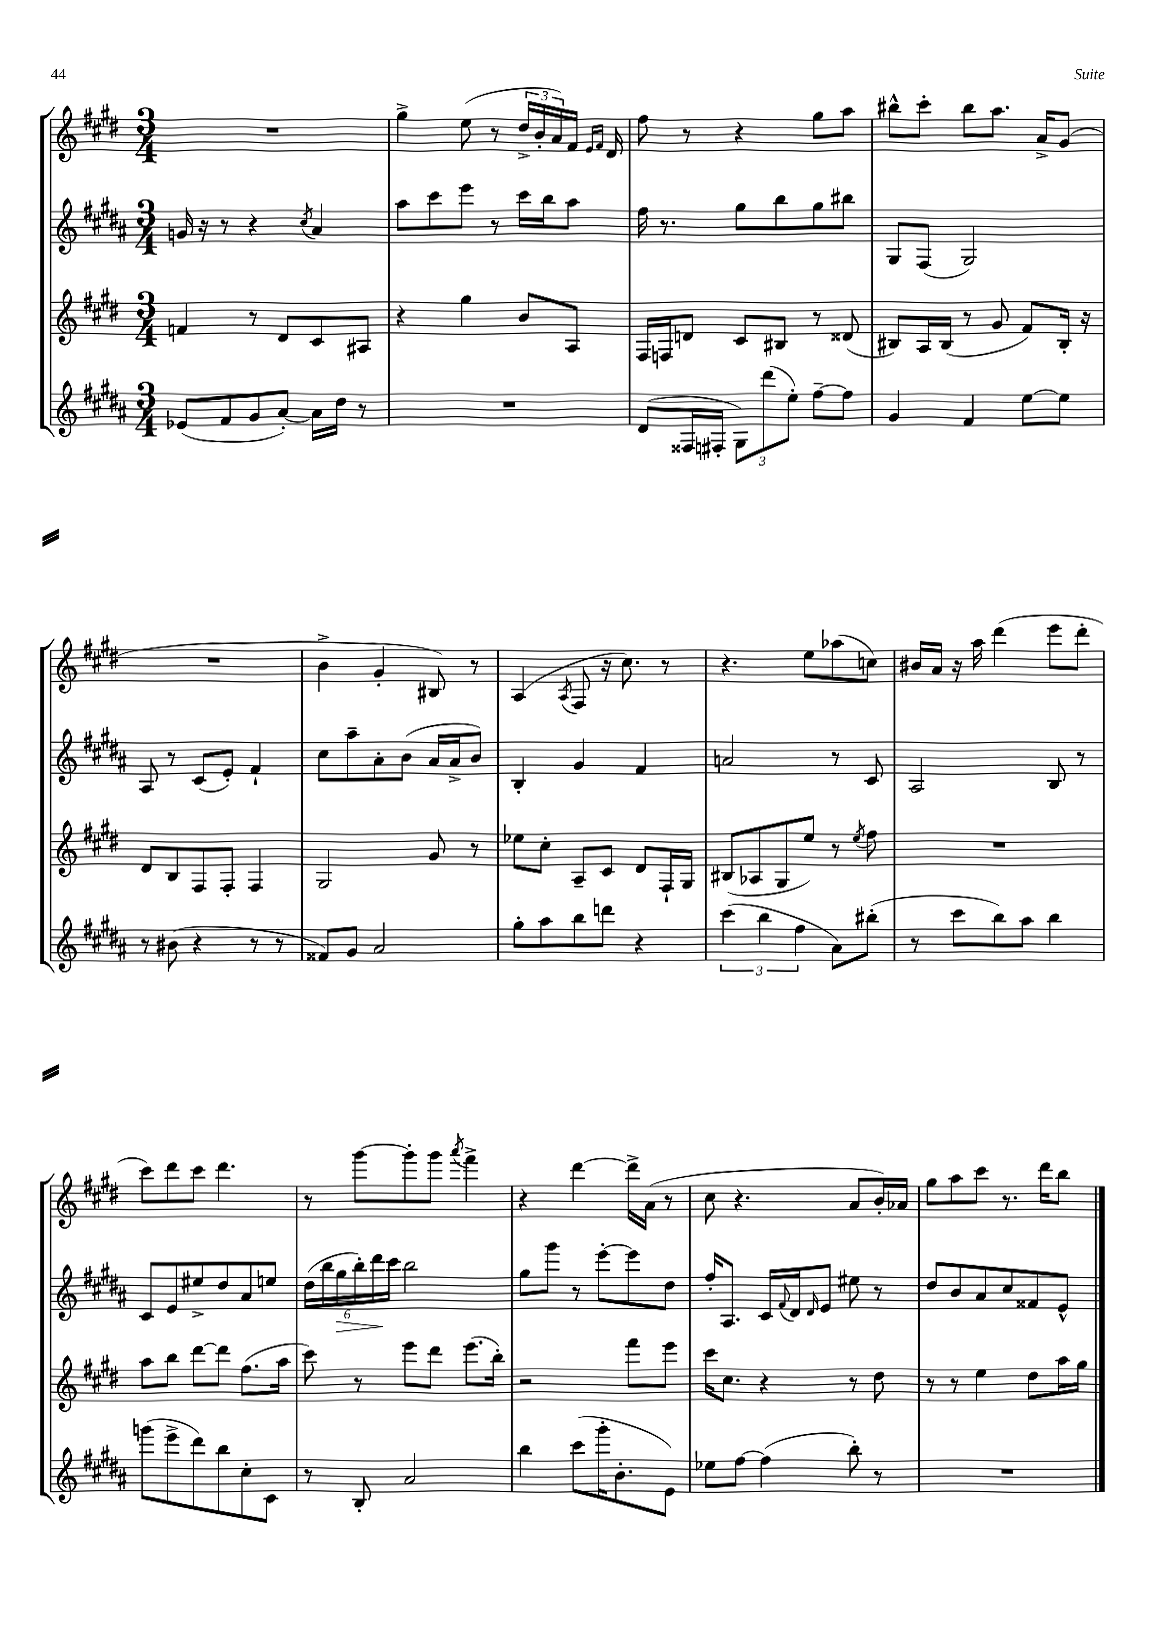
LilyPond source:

<<
\new StaffGroup <<
\new Staff = "s0" {
    \clef treble \key e \major \numericTimeSignature \time 3/4
    R2. |
    gis''4-> e''8( r8 \tuplet 3/2 { dis''16-> b'16-. a'16) } fis'16 \grace { e'16 fis'16 } dis'16 |
    fis''8 r8 r4 gis''8 a''8 |
    bis''8-^ cis'''8-. bis''8 a''8. a'16-> gis'8( |
    R2. |
    b'4-> gis'4-. bis8) r8 |
    a4( \acciaccatura { a8 } fis8 r16 cis''8.) r8 |
    r4. e''8 aes''8( c''8) |
    bis'16 a'16 r16 a''16 dis'''4( e'''8 dis'''8-. |
    cis'''8) dis'''8 cis'''8 dis'''4. |
    r8 gis'''8~ gis'''8-. gis'''8 \acciaccatura { a'''8 } fis'''4-> |
    r4 dis'''4~ dis'''16-> a'16( r8 |
    cis''8 r4. a'8 b'16-.) aes'16 |
    gis''8 a''8 cis'''8 r8. dis'''16 b''8 \bar "|." |
}
\new Staff = "s1" {
    \clef treble \key b \major \numericTimeSignature \time 3/4
    g'16 r16 r8 r4 \acciaccatura { cis''8 } ais'4 |
    ais''8 cis'''8 e'''8 r8 cis'''16 b''16 ais''8 |
    fis''16 r8. gis''8 b''8 gis''8 bis''8 |
    gis8 fis8( gis2) |
    ais8 r8 cis'8( e'8-.) fis'4-! |
    cis''8 ais''8-- ais'8-. b'8( ais'16 ais'16-> b'8) |
    b4-. gis'4 fis'4 |
    a'2 r8 cis'8 |
    ais2 b8 r8 |
    cis'8 e'8 eis''8-> dis''8 ais'8 e''8 |
    \tuplet 6/4 { dis''16( b''16 gis''16\> b''16-.) dis'''16\! cis'''16 } b''2 |
    gis''8 gis'''8 r8 e'''8~-. e'''8 dis''8 |
    fis''16-. ais8. cis'16 \appoggiatura { fis'8 } dis'16 \grace { dis'16 } e'8 eis''8 r8 |
    dis''8 b'8 ais'8 cis''8 fisis'8 e'8-^ \bar "|." |
}
\new Staff = "s2" {
    \clef treble \key e \major \numericTimeSignature \time 3/4
    f'4 r8 dis'8 cis'8 ais8 |
    r4 gis''4 b'8 a8 |
    fis16 f16 d'8 cis'8 bis8 r8 disis'8( |
    bis8) a16 bis16( r8 gis'8 fis'8) bis16-. r16 |
    dis'8 b8 fis8 fis8-. fis4 |
    gis2 gis'8 r8 |
    ees''8 cis''8-. a8-- cis'8 dis'8 fis16-! gis16 |
    bis8( aes8 gis8 e''8) r8 \acciaccatura { e''8 } fis''8 |
    R2. |
    a''8 b''8 dis'''8~ dis'''8 fis''8.( a''16 |
    cis'''8) r8 e'''8 dis'''8 e'''8.( b''16-.) |
    r2 fis'''8 e'''8 |
    cis'''16 cis''8. r4 r8 dis''8 |
    r8 r8 e''4 dis''8 a''16 gis''16 \bar "|." |
}
\new Staff = "s3" {
    \clef treble \key b \major \numericTimeSignature \time 3/4
    ees'8( fis'8 gis'8 ais'8~-.) ais'16 dis''16 r8 |
    R2. |
    dis'8( fisis16 fis16-. \tuplet 3/2 { gis8) dis'''8( e''8-.) } fis''8~-- fis''8 |
    gis'4 fis'4 e''8~ e''8 |
    r8 bis'8( r4 r8 r8 |
    fisis'8) gis'8 ais'2 |
    gis''8-. ais''8 b''8 d'''8 r4 |
    \tuplet 3/2 { cis'''4( b''4 fis''4 } ais'8) bis''8-.( |
    r8 cis'''8 b''8) ais''8 b''4 |
    g'''8( e'''8-> dis'''8) b''8 cis''8-. cis'8 |
    r8 b8-. ais'2 |
    b''4 cis'''8( gis'''16-. b'8.-. e'8) |
    ees''8 fis''8~ fis''4( b''8-.) r8 |
    R2. \bar "|." |
}
>>
>>
\layout { \context { \Score \remove "Bar_number_engraver" } }
